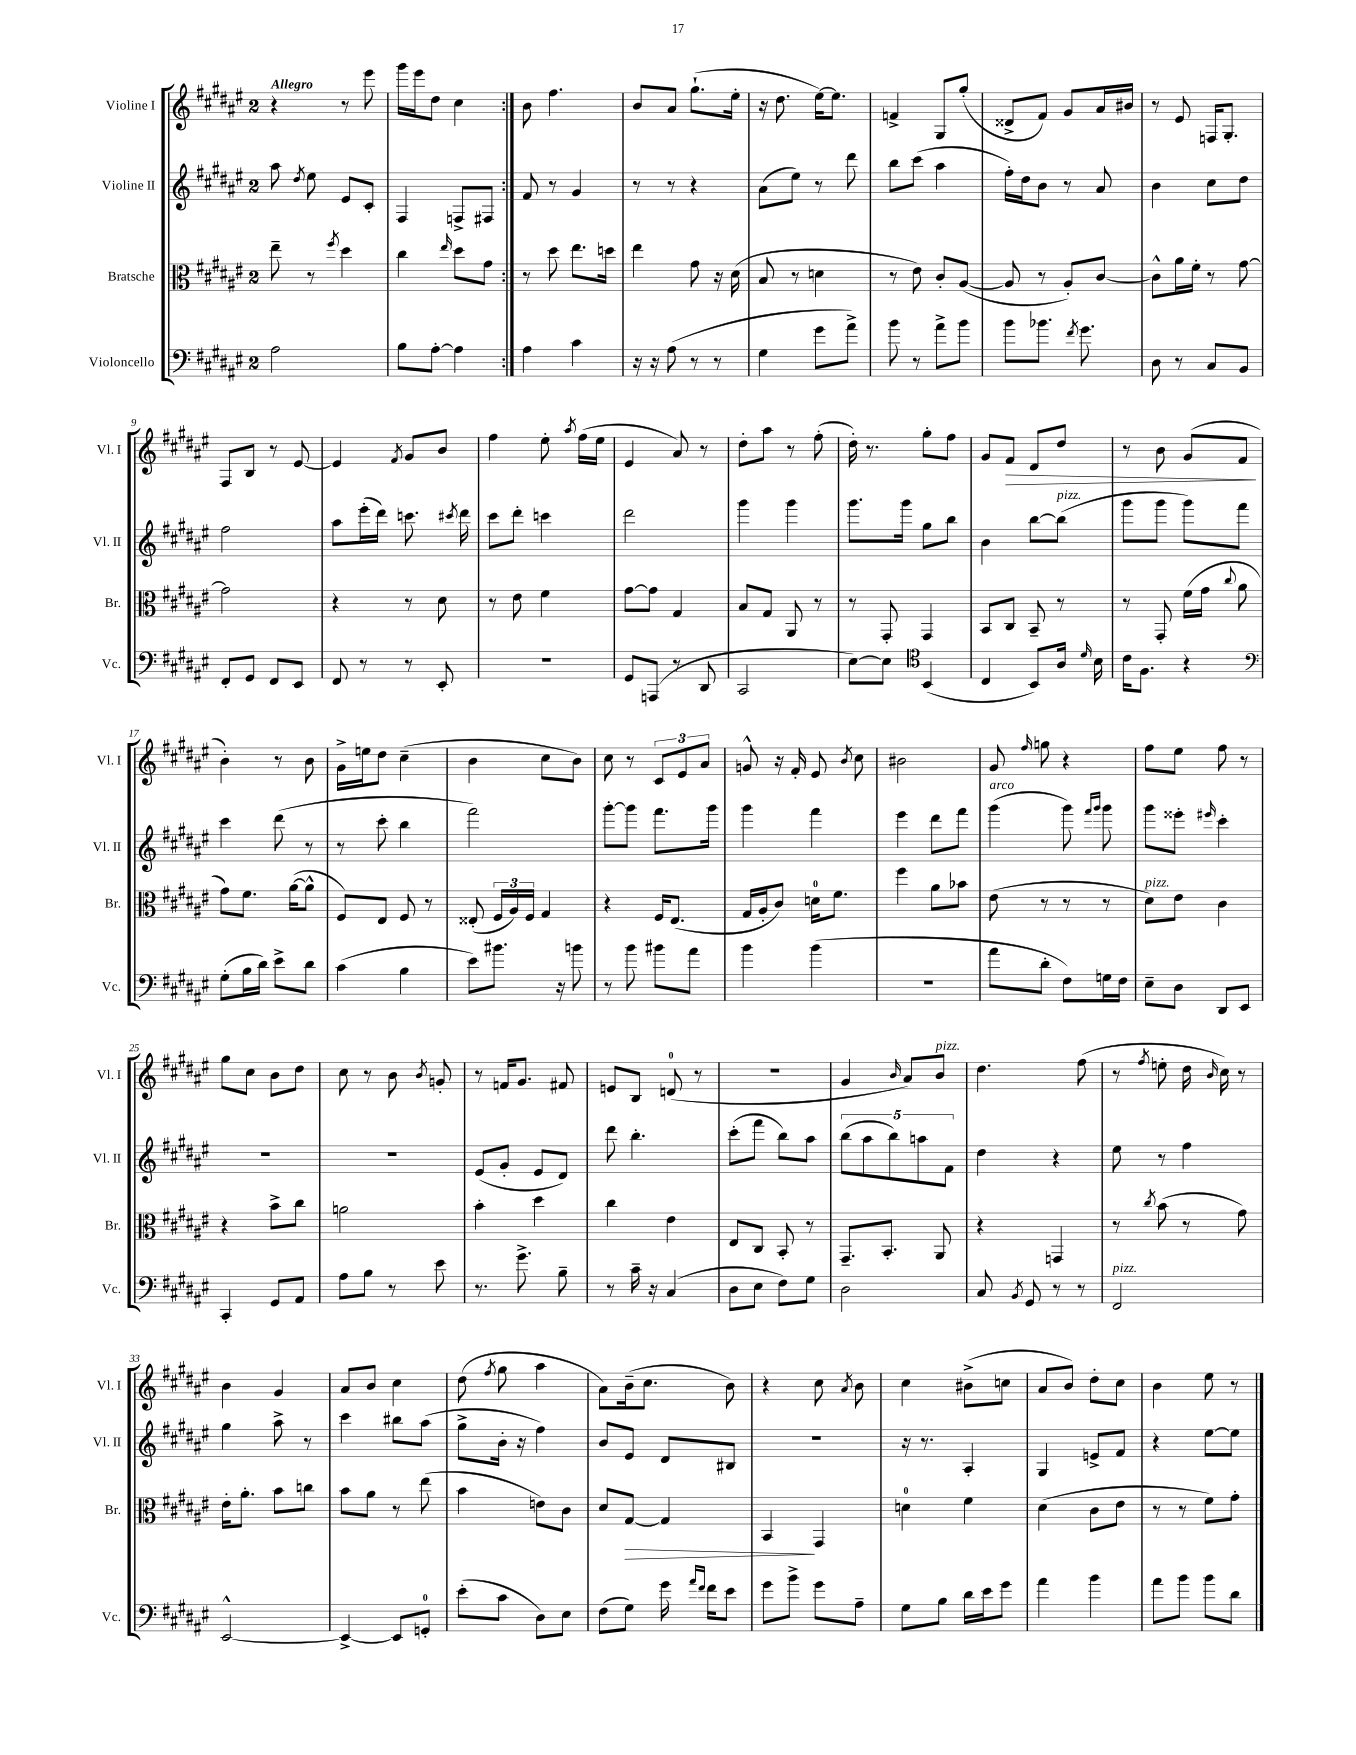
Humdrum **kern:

**kern	**kern	**dynam	**kern	**kern	**dynam
*part4	*part3	*part3	*part2	*part1	*part1
*staff4	*staff3	*staff3	*staff2	*staff1	*staff1
*I"Violoncello	*I"Bratsche	*	*I"Violine II	*I"Violine I	*
*I'Vc.	*I'Br.	*	*I'Vl. II	*I'Vl. I	*
*clefF4	*clefC3	*	*clefG2	*clefG2	*
*k[f#c#g#d#a#e#]	*k[f#c#g#d#a#e#]	*	*k[f#c#g#d#a#e#]	*k[f#c#g#d#a#e#]	*
*M2/4	*M2/4	*	*M2/4	*M2/4	*
=1	=1	=1	=1	=1	=1
!	!	!	!	!LO:TX:a:B:t=Allegro	!
2A#\	8ee#~\	.	8aa#\	4r	.
.	.	.	8qdd#/	.	.
.	8r	.	8ee#\	.	.
.	8qff#/	.	.	.	.
.	4dd#\	.	8e#/L	8r	.
.	.	.	8c#'/J	8eee#\	.
=2	=2	=2	=2	=2	=2
8B\L	4cc#\	.	4F#/	16ggg#\LL	.
.	.	.	.	16eee#\J	.
[8A#'\J	.	.	.	8dd#\J	.
.	16qqee#/	.	.	.	.
4A#\]	8dd#\L	.	8Fn^/L	4cc#\	.
.	8g#\J	.	8F#X/J	.	.
=3:|!	=3:|!	=3:|!	=3:|!	=3:|!	=3:|!
4A#\	8r	.	8f#/	8b\	.
.	8dd#\	.	8r	4.ff#\	.
4c#\	8.ee#\L	.	4g#/	.	.
.	16ddn\Jk	.	.	.	.
=4	=4	=4	=4	=4	=4
16r	4ee#\	.	8r	8b/L	.
16r	.	.	.	.	.
(8A#\	.	.	8r	8a#/J	.
8r	8g#\	.	4r	(8.gg#`\L	.
8r	16r	.	.	.	.
.	(16d#\	.	.	16ee#'\Jk	.
=5	=5	=5	=5	=5	=5
4G#\	8B/	.	(8a#\L	16r	.
.	.	.	.	8.dd#\	.
.	8r	.	8ee#\J)	.	.
8g#\L	4dn\	.	8r	[16ee#\KL)	.
.	.	.	.	8.ee#\J]	.
8a#^\J)	.	.	8ddd#\	.	.
=6	=6	=6	=6	=6	=6
8b\	8r	.	8bb\L	4fn^/	.
8r	8e#\)	.	(8ccc#\J	.	.
8a#^\L	8c#'/L	.	4aa#\	8G#/L	.
8b\J	([8A#/J	.	.	(8gg#'/J	.
=7	=7	=7	=7	=7	=7
8b\L	8A#/]	.	16ff#'\LL)	8d##X^/L	.
.	.	.	16dd#\J	.	.
8.b-X\J	8r	.	8b\J	8f#/J)	.
.	8A#'/L)	.	8r	8g#/L	.
8qf#/	.	.	.	.	.
8.g#\	.	.	.	.	.
.	[8c#/J	.	8a#/	16a#/L	.
.	.	.	.	16b#X/JJ	.
=8	=8	=8	=8	=8	=8
8D#\	8c#^^\L]	.	4b\	8r	.
8r	16a#\L	.	.	8e#/	.
.	16f#'\JJ	.	.	.	.
8C#/L	8r	.	8cc#\L	16Fn/KL	.
.	.	.	.	8.G#'/J	.
8BB/J	[8g#\	.	8dd#\J	.	.
!!LO:LB:g=z
=9	=9	=9	=9	=9	=9
8FF#'/L	2g#\]	.	2ff#\	8F#/L	.
8GG#/J	.	.	.	8B/J	.
8FF#/L	.	.	.	8r	.
8EE#/J	.	.	.	[8e#/	.
=10	=10	=10	=10	=10	=10
8FF#/	4r	.	8aa#\L	4e#/]	.
8r	.	.	(16eee#'\L	.	.
.	.	.	16ddd#\JJ)	.	.
.	.	.	.	8qf#/	.
8r	8r	.	8.cccn\	8g#/L	.
8EE#'/	8d#\	.	.	8b/J	.
.	.	.	8qccc#X/	.	.
.	.	.	16ddd#\	.	.
=11	=11	=11	=11	=11	=11
2r	8r	.	8ccc#\L	4ff#\	.
.	8e#\	.	8ddd#'\J	.	.
.	4f#\	.	4cccn\	8ee#'\	.
.	.	.	.	8qaa#/	.
.	.	.	.	(16ff#\LL	.
.	.	.	.	16ee#\JJ	.
=12	=12	=12	=12	=12	=12
8GG#/L	[8g#\L	.	2ddd#\	4e#/	.
(8AAAn/J	8g#\J]	.	.	.	.
8r	4G#/	.	.	8a#/)	.
8DD#/	.	.	.	8r	.
=13	=13	=13	=13	=13	=13
2CC#/	8B/L	.	4ggg#\	8dd#'\L	.
.	8G#/J	.	.	8aa#\J	.
.	8AA#/	.	4ggg#\	8r	.
.	8r	.	.	(8ff#'\	.
=14	=14	=14	=14	=14	=14
[8E#\L)	8r	.	8.ggg#\L	16dd#'\)	.
.	.	.	.	8.r	.
8E#\J]	8GG#'/	.	.	.	.
.	.	.	16ggg#\Jk	.	.
*clefC4	*	*	*	*	*
(4BB/	4GG#/	.	8gg#\L	8gg#'\L	.
.	.	.	8bb\J	8ff#\J	.
=15	=15	=15	=15	=15	=15
4C#/	8BB/L	.	4b\	8g#/L	.
!	!	!	!	!	!LO:HP:b
.	8C#/J	.	.	8f#/J	>
8BB/L)	8BB~/	.	[8bb\L	8d#/L	.
!	!	!	!LO:TX:a:i:t=pizz.	!	!
16A#/Jk	8r	.	(8bb\J]	8dd#/J	.
16qqd#/	.	.	.	.	.
16B\	.	.	.	.	.
=16	=16	=16	=16	=16	=16
16c#\KL	8r	.	8ggg#\L	8r	.
8.F#\J	.	.	.	.	.
.	8GG#'/	.	8ggg#\J	8b\	.
4r	(16f#\LL	.	8ggg#\L)	(8g#/L	.
.	16g#\JJ	.	.	.	.
.	8qqcc#/	.	.	.	.
.	8a#\	.	8fff#\J	8f#/J	.
.	.	.	.	.	]
!!LO:LB:g=z
=17	=17	=17	=17	=17	=17
*clefF4	*	*	*	*	*
(8G#'\L	8g#\L)	.	4ccc#\	4b'\)	.
16B\L	8.f#\J	.	.	.	.
16d#\JJ)	.	.	.	.	.
8e#^\L	.	.	(8ddd#\	8r	.
.	([16a#\KL	.	.	.	.
8d#\J	8a#^^\J]	.	8r	8b\	.
=18	=18	=18	=18	=18	=18
(4c#\	8F#/L)	.	8r	16g#^\LL	.
.	.	.	.	16een\J	.
.	8E#/J	.	8ccc#'\	8dd#\J	.
4B\	8F#/	.	4bb\	(4cc#~\	.
.	8r	.	.	.	.
=19	=19	=19	=19	=19	=19
8e#\L)	(8E##X'/	.	2fff#\)	4b\	.
8.b#X\J	24F#/LL	.	.	.	.
.	24A#/)	.	.	.	.
.	24F#/JJ	.	.	.	.
.	4G#/	.	.	8cc#\L	.
16r	.	.	.	.	.
8bn\	.	.	.	8b\J)	.
=20	=20	=20	=20	=20	=20
8r	4r	.	[8ggg#'\L	8cc#\	.
8b\	.	.	8ggg#\J]	8r	.
8b#X\L	16F#/KL	.	8.fff#\L	12c#/L	.
.	(8.E#/J	.	.	.	.
.	.	.	.	12e#/	.
8a#\J	.	.	.	.	.
.	.	.	.	12a#/J	.
.	.	.	16ggg#\Jk	.	.
=21	=21	=21	=21	=21	=21
4b\	16G#/LL	.	4ggg#\	8gn^^/	.
.	16A#'/J	.	.	.	.
.	8c#/J)	.	.	16r	.
.	.	.	.	16f#'/	.
(4b\	16dn\KL	.	4fff#\	8e#/	.
.	8.f#\J	.	.	.	.
.	.	.	.	8qb/	.
.	.	.	.	8cc#\	.
=22	=22	=22	=22	=22	=22
2r	4ff#\	.	4eee#\	2b#X\	.
.	8a#\L	.	8ddd#\L	.	.
.	8b-X\J	.	8fff#\J	.	.
=23	=23	=23	=23	=23	=23
!	!	!	!LO:TX:a:i:t=arco	!	!
8a#\L	(8e#\	.	(4ggg#\	8g#/	.
.	.	.	.	16qqff#/	.
8d#'\J	8r	.	.	8ggn\	.
8F#\L)	8r	.	8ggg#\)	4r	.
.	.	.	16qqfff#/LL	.	.
.	.	.	16qqggg#/JJ	.	.
16Gn\L	8r	.	8ggg#\	.	.
16F#\JJ	.	.	.	.	.
=24	=24	=24	=24	=24	=24
!	!LO:TX:a:i:t=pizz.	!	!	!	!
8E#~\L	8d#\L)	.	8ggg#\L	8ff#\L	.
8D#\J	8e#\J	.	8eee##X'\J	8ee#\J	.
.	.	.	16qqeee#X/	.	.
8DD#/L	4c#\	.	4ccc#'\	8ff#\	.
8EE#/J	.	.	.	8r	.
!!LO:LB:g=z
=25	=25	=25	=25	=25	=25
4CC#'/	4r	.	2r	8gg#\L	.
.	.	.	.	8cc#\J	.
8GG#/L	8b^\L	.	.	8b\L	.
8AA#/J	8cc#\J	.	.	8dd#\J	.
=26	=26	=26	=26	=26	=26
8A#\L	2an\	.	2r	8cc#\	.
8B\J	.	.	.	8r	.
8r	.	.	.	8b\	.
.	.	.	.	8qb/	.
8e#\	.	.	.	8gn'/	.
=27	=27	=27	=27	=27	=27
8.r	4b'\	.	(8e#/L	8r	.
.	.	.	8g#'/J	16fn/KL	.
8.g#^\	.	.	.	8.g#/J	.
.	4dd#\	.	8e#/L	.	.
8B~\	.	.	8d#/J)	8f#X/	.
=28	=28	=28	=28	=28	=28
8r	4cc#\	.	8ddd#\	8en/L	.
16c#~\	.	.	4.bb'\	8B/J	.
16r	.	.	.	.	.
(4C#/	4e#\	.	.	(8dn/	.
.	.	.	.	8r	.
=29	=29	=29	=29	=29	=29
8D#\L	8E#/L	.	(8ccc#'\L	2r	.
8E#\J	8C#/J	.	8fff#\J	.	.
8F#\L)	8BB'/	.	8bb\L)	.	.
8G#\J	8r	.	8aa#\J	.	.
=30	=30	=30	=30	=30	=30
2D#\	8.GG#~/L	.	(10bb\L	4g#/	.
.	.	.	10aa#\	.	.
.	8.BB'/J	.	.	.	.
.	.	.	10bb\)	.	.
.	.	.	.	16qqb/	.
.	.	.	.	8a#/L)	.
.	.	.	10aan\	.	.
!	!	!	!	!LO:TX:a:i:t=pizz.	!
.	8AA#/	.	.	8b/J	.
.	.	.	10f#\J	.	.
=31	=31	=31	=31	=31	=31
8C#/	4r	.	4dd#\	4.dd#\	.
8qBB/	.	.	.	.	.
8GG#/	.	.	.	.	.
8r	4GGn/	.	4r	.	.
8r	.	.	.	(8ff#\	.
=32	=32	=32	=32	=32	=32
!LO:TX:a:i:t=pizz.	!	!	!	!	!
2FF#/	8r	.	8ee#\	8r	.
.	8qcc#/	.	.	8qff#/	.
.	(8b\	.	8r	8een'\	.
.	8r	.	4ff#\	16dd#\	.
.	.	.	.	16qqb/	.
.	.	.	.	16cc#\)	.
.	8g#\)	.	.	8r	.
!!LO:LB:g=z
=33	=33	=33	=33	=33	=33
[2EE#^^/	16e#'\KL	.	4gg#\	4b\	.
.	8.a#'\J	.	.	.	.
.	8b\L	.	8aa#^\	4g#/	.
.	8ccn\J	.	8r	.	.
=34	=34	=34	=34	=34	=34
4EE#^/_	8b\L	.	4ccc#\	8a#/L	.
.	8a#\J	.	.	8b/J	.
8EE#/L]	8r	.	8bb#X\L	4cc#\	.
8GGn'/J	(8ee#\	.	(8aa#\J	.	.
=35	=35	=35	=35	=35	=35
(8e#'\L	4b\	.	8gg#^\L	(8dd#\	.
.	.	.	.	8qff#/	.
8c#\J	.	.	16b'\Jk	8gg#\	.
.	.	.	16r	.	.
8D#\L)	8en\L)	.	4ff#\)	4aa#\	.
8E#\J	8c#\J	.	.	.	.
=36	=36	=36	=36	=36	=36
(8F#\L	8d#/L	.	8b/L	8a#\L)	.
!	!	!LO:HP:b	!	!	!
8G#\J)	[8G#/J	>	8e#/J	(16b~\k	.
.	.	.	.	8.cc#\J	.
16g#\	4G#/]	.	8d#/L	.	.
16qqa#/LL	.	.	.	.	.
16qqf#/JJ	.	.	.	.	.
16f#\KL	.	.	.	.	.
8e#\J	.	.	8B#X/J	8b\)	.
=37	=37	=37	=37	=37	=37
8g#\L	4BB/	.	2r	4r	.
8b^\J	.	.	.	.	.
8g#\L	4GG#/	]	.	8cc#\	.
.	.	.	.	8qa#/	.
8A#~\J	.	.	.	8b\	.
=38	=38	=38	=38	=38	=38
8G#\L	4dn\	.	16r	4cc#\	.
.	.	.	8.r	.	.
8B\J	.	.	.	.	.
16d#\LL	4f#\	.	4A#'/	(8b#X^\L	.
16e#\J	.	.	.	.	.
8g#\J	.	.	.	8ccn\J	.
=39	=39	=39	=39	=39	=39
4a#\	(4d#\	.	4G#/	8a#/L	.
.	.	.	.	8b/J)	.
4b\	8c#\L	.	8en^/L	8dd#'\L	.
.	8e#\J	.	8f#/J	8cc#\J	.
=40	=40	=40	=40	=40	=40
8a#\L	8r	.	4r	4b\	.
8b\J	8r	.	.	.	.
8b\L	8f#\L)	.	[8ee#\L	8ee#\	.
8d#\J	8g#'\J	.	8ee#\J]	8r	.
==	==	==	==	==	==
*-	*-	*-	*-	*-	*-
